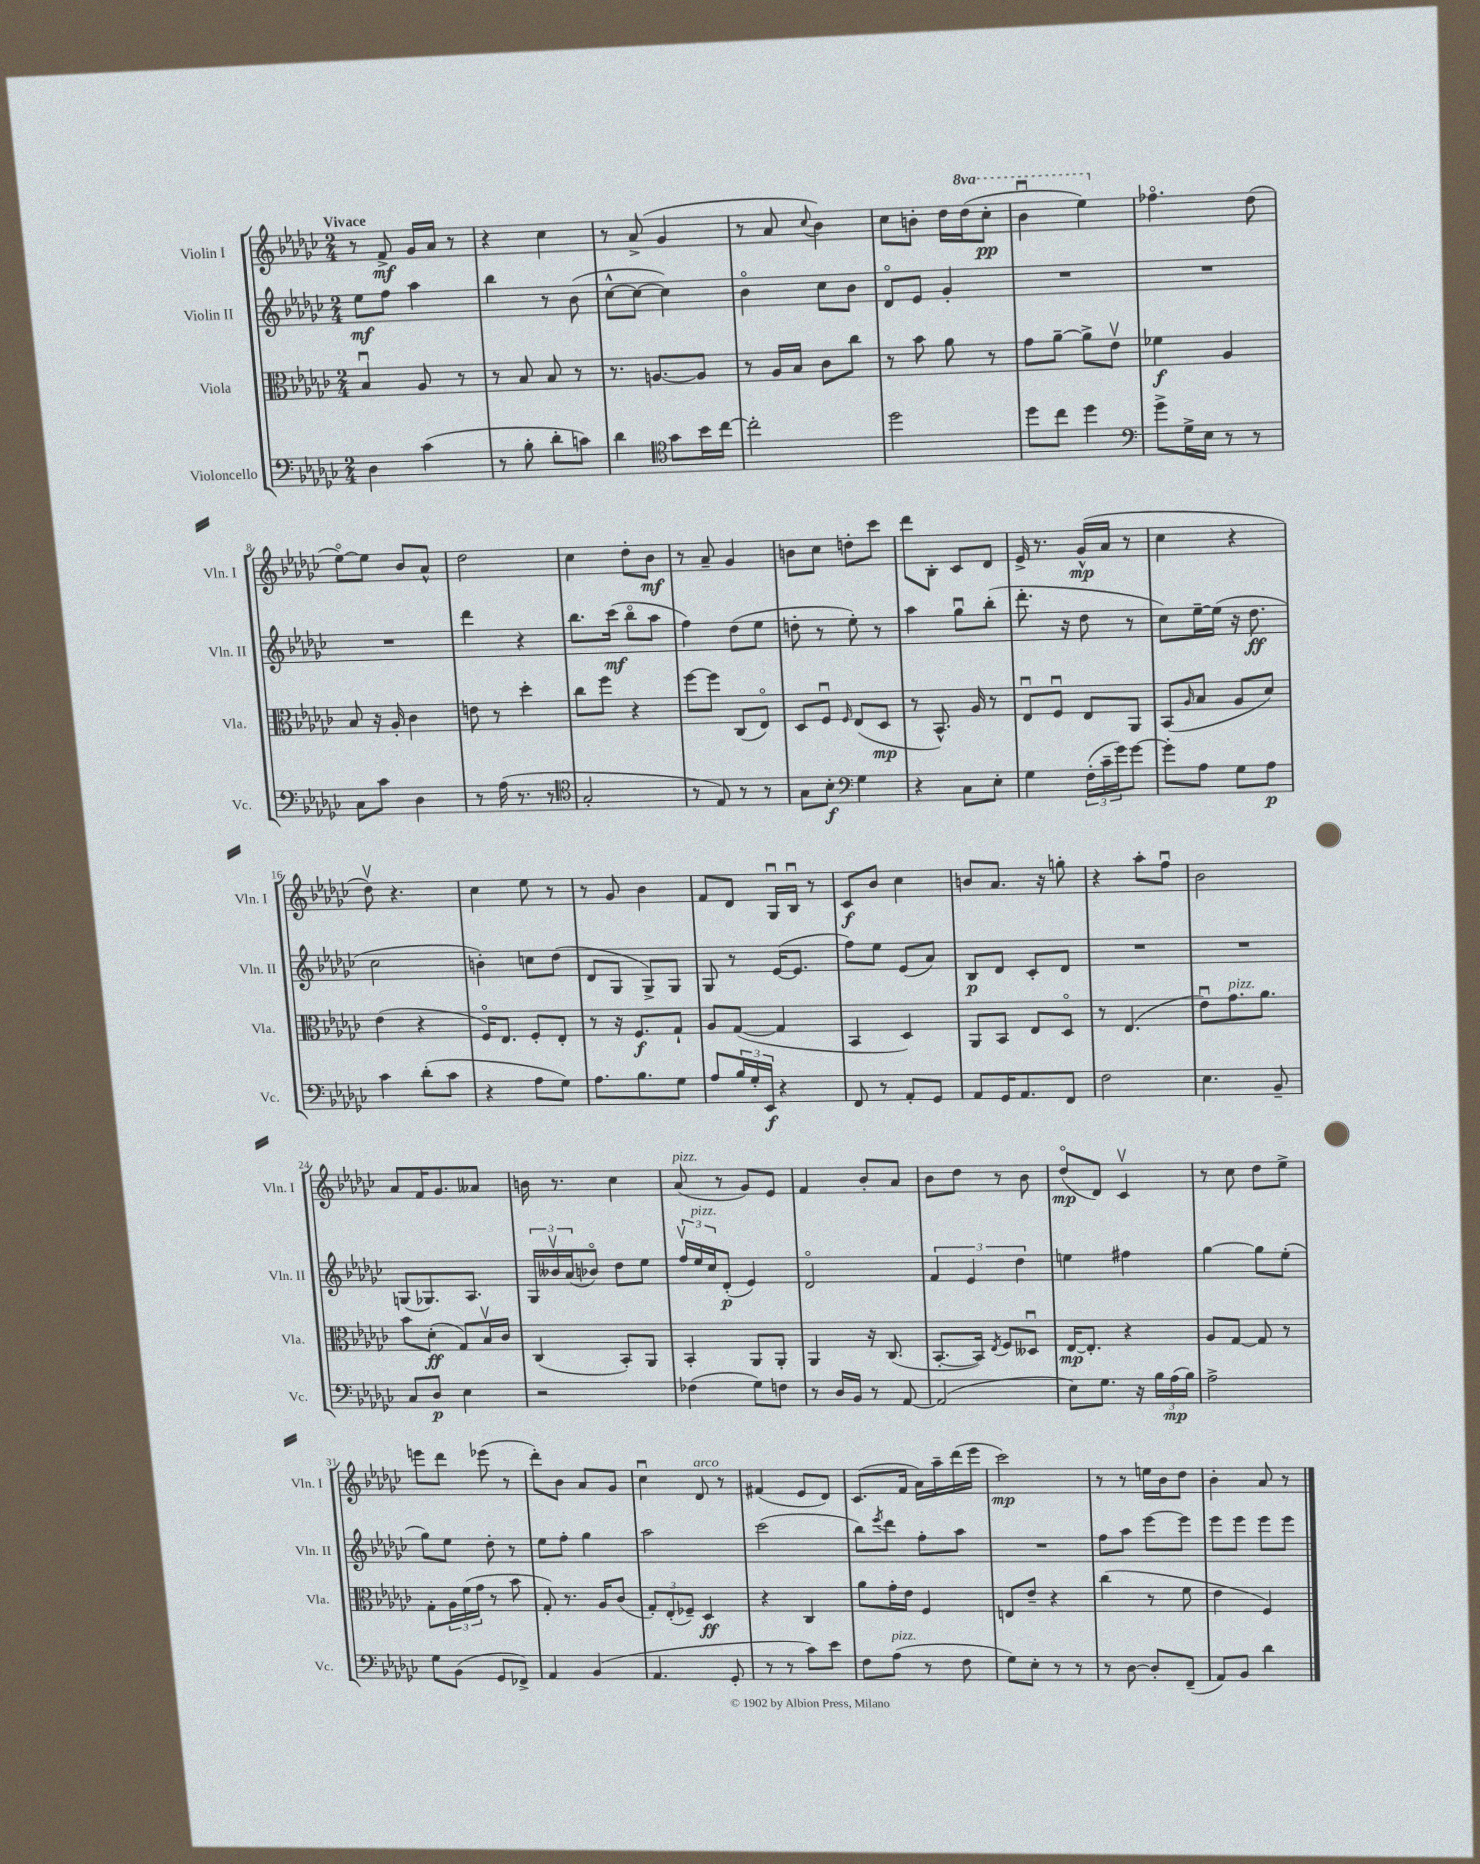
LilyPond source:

<<
\new StaffGroup <<
\new Staff = "s0" \with { instrumentName = "Violin I" shortInstrumentName = "Vln. I" } {
    \clef treble \key ges \major \numericTimeSignature \time 2/4 \set Staff.ottavationMarkups = #ottavation-simple-ordinals \tempo "Vivace"
    r8 f'8->\mf ges'16 aes'16 r8 |
    r4 ces''4 |
    r8 aes'8->( ges'4 |
    r8 aes'8 \appoggiatura { ces''8 } bes'4) |
    ces''8 b'8-. des''16 \ottava #1 des'''16( ces'''8-.\pp |
    bes''4\downbow ees'''4) \ottava #0 |
    fes''4.\flageolet des''8( |
    ees''8~\flageolet) ees''8 bes'8 aes'8-^ |
    des''2 |
    ces''4 des''8-. bes'8\mf |
    r8 aes'8-- ges'4 |
    b'8 ces''8 d''8-. ces'''8 |
    des'''8 bes8-. ces'8 des'8 |
    ees'16-> r8. ges'16-^\mp( aes'16 r8 |
    ces''4 r4 |
    des''8\upbow) r4. |
    ces''4 ees''8 r8 |
    r8 ges'8 bes'4 |
    f'8 des'8 ges16\downbow bes16\downbow r8 |
    ces'8\f bes'8 ces''4 |
    b'8 aes'8. r16 g''8-. |
    r4 aes''8-. f''8\downbow |
    bes'2 |
    aes'8 f'16 ges'8. aeses'8 |
    b'16 r8. ces''4 |
    aes'8^\markup { \italic "pizz." }( r8 ges'8) ees'8 |
    f'4 bes'8-. aes'8 |
    bes'8 des''8 r8 bes'8 |
    des''8\flageolet\mp( des'8) ces'4\upbow |
    r8 ces''8 des''8 ees''8-> |
    e'''8 des'''8 ees'''8( r8 |
    des'''8-.) bes'8 aes'8 ges'8 |
    ces''4\downbow des'8^\markup { \italic "arco" } r8 |
    fis'4( ees'8 des'8) |
    ces'8.( f'16 aes'16) aes''16-- des'''16( ees'''16 |
    ces'''2\mp) |
    r8 r8 e''16 bes'16 des''8 |
    bes'4-. aes'8 r8 \bar "|." |
}
\new Staff = "s1" \with { instrumentName = "Violin II" shortInstrumentName = "Vln. II" } {
    \clef treble \key ges \major \numericTimeSignature \time 2/4
    ees''8\mf f''8 aes''4 |
    bes''4 r8 bes'8( |
    ces''8~-^ ces''8~ ces''4) |
    bes'4\flageolet ces''8 bes'8 |
    des'8\flageolet ees'8 ges'4-. |
    R2 |
    R2 |
    R2 |
    des'''4 r4 |
    bes''8. ces'''16\mf( bes''8\flageolet aes''8 |
    f''4) des''8( ees''8 |
    d''8-. r8 ees''8-.) r8 |
    aes''4 ges''8\downbow bes''8-.( |
    des'''8.-. r16 des''8 r8 |
    ces''8) ees''16~-- ees''16( r16 des''8.\ff |
    ces''2 |
    b'4-.) c''8 des''8( |
    des'8 ges8 ges8->) ges8 |
    ges8 r8 ees'16~( ees'8. |
    f''8) ees''8 ees'8( aes'8) |
    bes8\p des'8 ces'8-. des'8 |
    R2 |
    R2 |
    g8( ges8.) aes8. |
    \tuplet 3/2 { ges16 beses'16\upbow aes'16( } bes'8\flageolet) des''8 ees''8 |
    \tuplet 3/2 { f''16\upbow ees''16^\markup { \italic "pizz." } ces''16 } des'8-.\p( ees'4) |
    des'2\flageolet |
    \tuplet 3/2 { f'4 ees'4 des''4 } |
    e''4 fis''4 |
    ges''4~ ges''8 ees''8-.( |
    ges''8) ees''8 des''8-. r8 |
    ees''8 f''8-. ges''4 |
    aes''2 |
    ces'''2( |
    bes''8) \acciaccatura { ees'''8 } des'''8 f''8-. aes''8 |
    R2 |
    f''8 aes''8 ees'''8~ ees'''8 |
    ees'''8 ees'''8 ees'''8 ees'''8 \bar "|." |
}
\new Staff = "s2" \with { instrumentName = "Viola" shortInstrumentName = "Vla." } {
    \clef alto \key ges \major \numericTimeSignature \time 2/4
    bes4\downbow aes8 r8 |
    r8 bes8 bes8 r8 |
    r8. a8.~ a8 |
    r8 aes16 bes16 ces'8 ces''8 |
    r8 bes'8 aes'8 r8 |
    ges'8 aes'8~-- aes'8-> ees'8\upbow |
    fes'4\f aes4 |
    bes8 r16 aes16-. ces'4 |
    e'8 r8 des''4-. |
    ces''8 f''8 r4 |
    f''8~ f''8 ces8( ees8\flageolet) |
    des8 f8\downbow \grace { f16 } ees8( des8\mp |
    r8 bes,8.-^) aes16 r8 |
    ees8\downbow f8\downbow ees8 aes,8 |
    bes,8( \grace { aes16 } bes8 aes8 des'8) |
    ees'4( r4 |
    f16\flageolet) ees8. f8-. ees8-. |
    r8 r16 f8.\f ges8-! |
    aes8 ges8~( ges4 |
    bes,4 des4) |
    aes,8 bes,8 ees8 des8\flageolet |
    r8 ees4.( |
    ees'8\downbow) ges'8.^\markup { \italic "pizz." } aes'8. |
    bes'8 des'8-.\ff( ges8) bes16\upbow ces'16 |
    ces4( bes,8-.) aes,8 |
    bes,4-. aes,8 aes,8-. |
    aes,4 r16 ces8.( |
    bes,8.~-. bes,16) \acciaccatura { ees8 } f8 deses8\downbow |
    ees16~\mp ees8.-. r4 |
    aes8 ges8~ ges8 r8 |
    ges8-. \tuplet 3/2 { aes16 f'16( ges'16 } r8 bes'8 |
    ges8-.) r8. aes16 ces'8( |
    \tuplet 3/2 { ges8-.) ees8-.( fes8--) } des4\ff |
    r4 ces4 |
    aes'8 ges'16-. ees'16 f4 |
    e8 ees'8-- r4 |
    ces''4( r8 f'8 |
    ees'4 f4) \bar "|." |
}
\new Staff = "s3" \with { instrumentName = "Violoncello" shortInstrumentName = "Vc." } {
    \clef bass \key ges \major \numericTimeSignature \time 2/4
    des4 ces'4( |
    r8 bes8-. des'8-. c'8) |
    des'4 \clef tenor ges'8 bes'16 ces''16~ |
    ces''2-. |
    des''2 |
    des''8 ces''8 des''4 |
    \clef bass ges'8-> ges16-> ees16 r8 r8 |
    ces8 ces'8 des4 |
    r8 aes16( r8. r8 |
    \clef tenor ges2-. |
    r8 ees8) r8 r8 |
    ges8 bes8-.\f \clef bass ges4 |
    r4 ces8 ees8-. |
    ges4 \tuplet 3/2 { f16-.( ces'16-- ges'16) } ges'8~ |
    ges'8-. aes8 ges8 aes8\p |
    ces'4 des'8-.( ces'8 |
    r4 aes8 ges8) |
    aes8. bes8. ges8 |
    aes8 \tuplet 3/2 { bes16 ges16-. ees,16\f } r4 |
    f,8 r8 aes,8-. ges,8 |
    aes,8 ges,16 aes,8. f,8 |
    f2 |
    ees4. bes,8-- |
    ces8 des8\p ees4 |
    r2 |
    fes4( ges8) f8 |
    r8 des16 bes,16 r8 aes,8~ |
    aes,2( |
    ees8) ges8. r16 \tuplet 3/2 { bes16 aes16\mp( bes16) } |
    aes2-> |
    ges8 bes,8( ges,8 fes,8->) |
    aes,4 bes,4( |
    aes,4. ges,8-. |
    r8 r8 ces'8) ees'8 |
    f8 aes8^\markup { \italic "pizz." }( r8 f8 |
    ges8) ees8-. r8 r8 |
    r8 des8~ des8-. f,8--( |
    aes,8) bes,8 des'4 \bar "|." |
}
>>
>>
